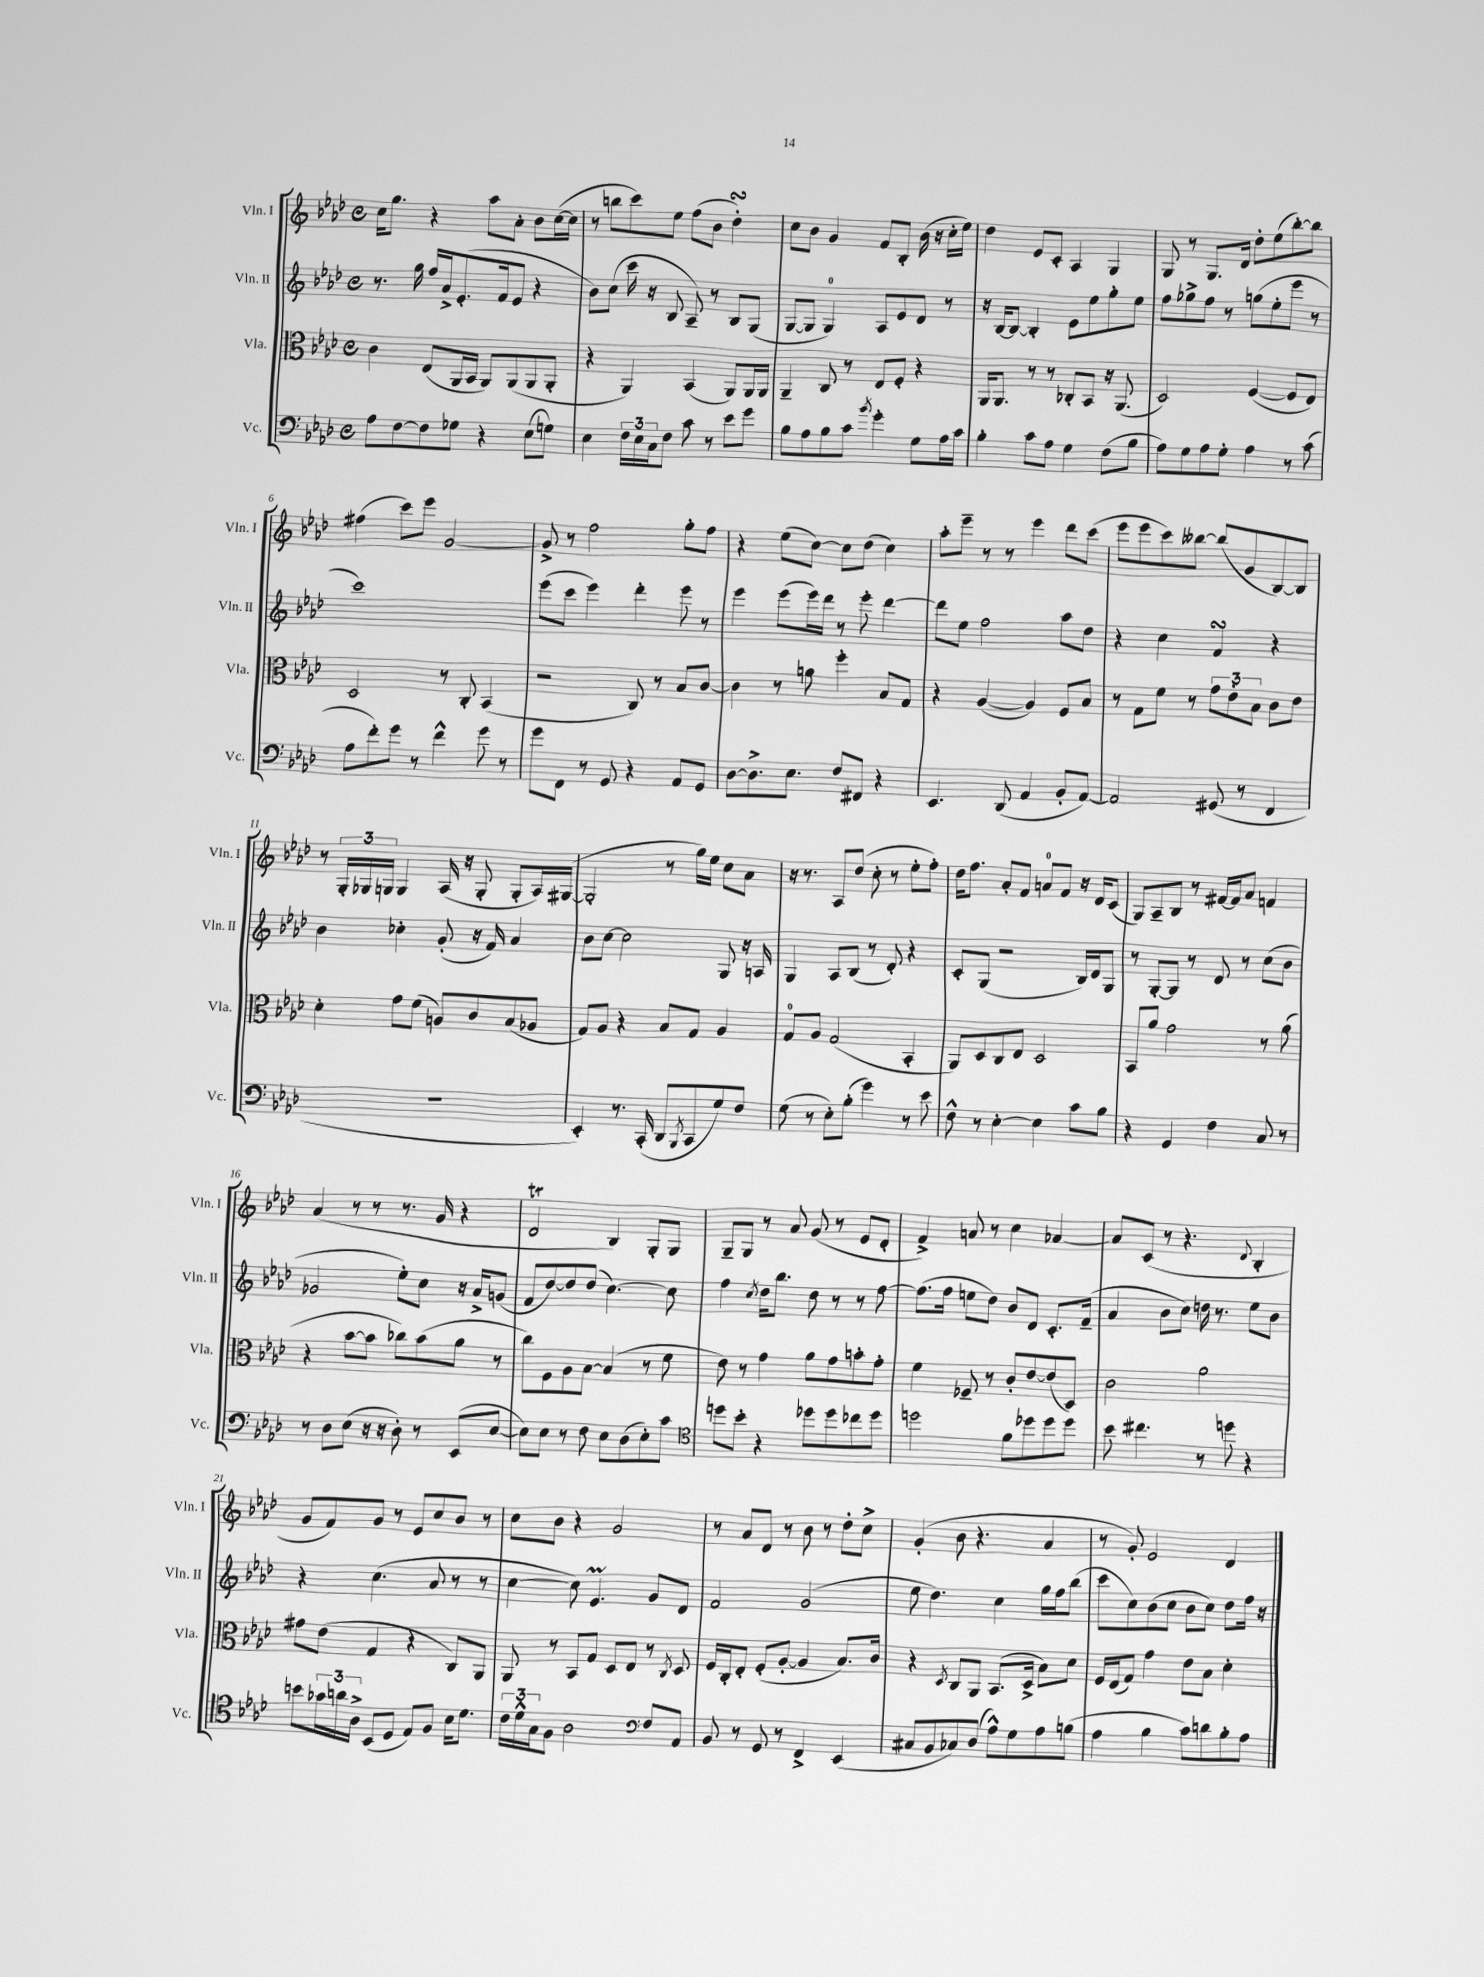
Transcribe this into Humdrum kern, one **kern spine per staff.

**kern	**kern	**kern	**kern
*part4	*part3	*part2	*part1
*staff4	*staff3	*staff2	*staff1
*I"Vc.	*I"Vla.	*I"Vln. II	*I"Vln. I
*I'Vc.	*I'Vla.	*I'Vln. II	*I'Vln. I
*clefF4	*clefC3	*clefG2	*clefG2
*k[b-e-a-d-]	*k[b-e-a-d-]	*k[b-e-a-d-]	*k[b-e-a-d-]
*M4/4	*M4/4	*M4/4	*M4/4
*met(c)	*met(c)	*met(c)	*met(c)
=1	=1	=1	=1
8A-\L	4c\	8.r	16cc\KL
.	.	.	8.gg\J
[8F\	.	.	.
.	.	16gg\	.
8F\]	(8E-/L	16ff/LL	4r
.	.	16a-^/J	.
8G-X\J	16AA-/L	(8.e-'/	.
.	16BB-/JJ	.	.
4r	8AA-/L)	.	8aa-\L
.	.	16f/k	.
.	(8AA-/	8e-/J	8a-'\J
(8E-\L	8AA-/	4r	8b-\L
8Gn\J)	8AA-'/J	.	([16cc\L
.	.	.	16cc\JJ]
=2	=2	=2	=2
4E-\	4r	8b-\L)	8r
.	.	(8cc\J	8bbn\L
24F\LL	4AA-/)	16ccc\	8ccc\)
24E-\	.	.	.
.	.	16r	.
24C\J	.	.	.
8F\J	.	8B-/	8ee-\J
8c\	(4BB-/	8A-~/)	(8ff\L
8r	.	8r	8b-\J
8e-\L	8AA-/L)	8B-/L	4dd-sSSs'\)
8g\J	16AA-/L	(8G/J	.
.	16AA-/JJ	.	.
=3	=3	=3	=3
8B-\L	4AA-~/	[8G/L	8cc\L
8A-\	.	8G/J]	8b-\J
8B-\	8C/	4G/)	4g/
8c\J	8r	.	.
8qb-/	.	.	.
4g'\	8E-/L	8A-/L	8f/L
.	8F'/J	8e-/	8B-'/J
8G\L	4r	8d-/J	(16b-\
.	.	.	16r
16A-\L	.	8r	16cc'\LL
16c\JJ	.	.	16ee-\JJ)
=4	=4	=4	=4
4B-'\	16AA-/KL	16r	4dd-\
.	8.AA-/J	[16B-/KL	.
.	.	8B-/J_	.
8c\L	8r	4B-'/]	8e-/L
8A-\J	8r	.	8c'/J
4G\	8C-X'/L	8e-\L	4A-/
.	8BB-/J	8ee-\	.
(8F\L	16r	8gg'\	4G/
.	(8.AA-/	.	.
8B-\J	.	8ee-\J	.
=5	=5	=5	=5
8A-\L)	2D-/)	8ff\L	8G/
8G\	.	8gg-X^\	8r
8A-\	.	8ff\J	8.G/L
8G'\J	.	8r	.
.	.	.	16d-/Jk
4A-\	([4F/	(8ggn\L	8dd-'\L
.	.	8ee-'\	(8ee-\
8r	8F/L]	8eee-\J	[8bb-'\)
(8c\	8E-/J)	8r	8bb-\J]
!!LO:LB:g=z
=6	=6	=6	=6
8A-\L	2D-/	1ccc)	(4ff#X\
8f'\)	.	.	.
8g\J	.	.	8ccc\L)
8r	.	.	8eee-\J
4f^^\	8r	.	[2g/
.	8C'/	.	.
8g\	(4BB-/	.	.
8r	.	.	.
=7	=7	=7	=7
8g\L	2r	(8eee-\L	8g^/]
8FF\J	.	8ccc\J	8r
8r	.	4eee-\)	2ff\
8GG/	.	.	.
4r	8C/)	4ddd-'\	.
.	8r	.	.
8AA-/L	8B-/L	8eee-\	8gg'\L
8GG/J	[8c/J	8r	8ff\J
=8	=8	=8	=8
[8D-\L	4c\]	4eee-\	4r
8.D-^\]	.	.	.
.	8r	(8eee-\L	(8ee-\L
8.E-\J	.	.	.
.	8an\	16eee-\L)	[8cc\J)
.	.	16ddd-\JJ	.
8F/L	4ff'\	8r	8cc\L]
8FF#X/J	.	8eee-'\	(8dd-\J
4r	8B-/L	[4ddd-\	4cc\)
.	8G/J	.	.
=9	=9	=9	=9
4.EE-/	4r	8ddd-\L]	8aa-'\L
.	.	8ee-\J	8eee-~\J
.	([4A-/	2ff\	8r
(8DD-/	.	.	8r
4AA-/	4A-/])	.	4eee-\
8BB-'/L	8F/L	8aa-\L	8ddd-\L
[8AA-/J)	8B-/J	8dd-\J	(8ccc\J
=10	=10	=10	=10
2AA-/]	8r	4r	8eee-\L
.	8G\L	.	8eee-\
.	8f\J	4cc\	8ccc\)
.	8r	.	[8bb--X\J
(8GG#X/	12g\L	4fsSSS/	(8bb--/L]
.	12e-'\	.	.
8r	.	.	8g/
.	12B-\J	.	.
4FF/	8c\L	4r	[8B-/)
.	8e-\J	.	8B-/J]
!!LO:LB:g=z
=11	=11	=11	=11
1r	4d-'\	4b-\	8r
.	.	.	24G'/LL
.	.	.	24G-X/
.	.	.	24Gn/JJ
.	8g\L	4cc-X'\	4G/
.	(8f\J	.	.
.	8An/L)	(8g'/	(16A-/
.	.	.	16r
.	8c/	16r	8G'/
.	.	16f/)	.
.	(8B-/	4a-/	8G'/L
.	8A-X/J	.	16A-/L)
.	.	.	([16G#X/JJ
=12	=12	=12	=12
4EE-'/)	8G/L)	8b-\L	2G#'/]
.	8A-/J	[8cc\J	.
8.r	4r	2cc\]	.
(16CC'/	.	.	.
8DD-/L	8B-/L	.	8r
8qBBB-/	.	.	.
8CC/	8G/J	.	16gg\LL)
.	.	.	16ee-\JJ
8G/)	4A-/	8G/	8cc\L
8F/J	.	16r	8a-\J
.	.	16An/	.
=13	=13	=13	=13
(8G\	8G/L	4G/	16r
.	.	.	8.r
8r	8A-/J	.	.
8E-'\L)	(2G/	8A-/L	8A-/L
(8B-'\J	.	(8B-/J	(8dd-/J
4g\)	.	8r	8cc'\
.	.	8d-'/)	8r
8r	4BB-'/	4r	8ee-'\L
8e-\	.	.	8ff'\J)
=14	=14	=14	=14
8F^^\	8AA-/L)	8c'/L	16dd-\KL
.	.	.	8.ff\J
8r	8D-/	(8G/J	.
[4E-'\	8C/	2r	8a-'/L
.	8E-/J	.	8f/J
4E-\]	2D-/	.	8an/L
.	.	.	8f/J
8c\L	.	16B-/LL)	16r
.	.	16d-/J	16d-/KL
8B-\J	.	8G/J	(8c/J
=15	=15	=15	=15
4r	8BB-/L	8r	8G/L)
.	8a-/J	[8G'/L	8A-~/
4GG/	2g\	8G/J]	8B-/J
.	.	8r	8r
4F\	.	8d-/	[16f#X/LL
.	.	.	16f#/J]
.	.	8r	8a-/J
8C/	8r	(8cc\L	4fn/
8r	(8a-\	8b-\J	.
!!LO:LB:g=z
=16	=16	=16	=16
8r	4r	2g-X/	(4a-/
8D-\L	.	.	.
(8E-\J	[8b-\L	.	8r
16r	8b-\J]	.	8r
16r	.	.	.
8D-'\)	8cc-X\L)	8ee-'\L)	8.r
8r	(8b-\	8cc\J	.
.	.	.	16g/
(8EE-/L	8a-\J	16r	4r
.	.	16a-^/KL	.
[8E-/J	8r	(8gn/J	.
=17	=17	=17	=17
8E-\L])	8cc\L)	8f/L	2d-T/
8E-\J	8F\	[8dd-/)	.
8r	8A-\	8dd-/]	.
8F\	[8B-\J	(8dd-/J	.
8E-\L	(4B-/]	[4.cc\)	4B-/)
(8D-\	.	.	.
8E-'\)	8r	.	8G'/L
8c\J	8f\	8cc\]	8G/J
=18	=18	=18	=18
*clefC4	*	*	*
8ddn\L	8e-\)	4ff\	8G~/L
8b-'\J	8r	.	8G/J
.	.	8qcc/	.
4r	4g\	16dd-\KL	8r
.	.	8.bb-\J	.
.	.	.	8a-/
8dd-X\L	8a-\L	8dd-\	(8g/
8dd-\	8g\	8r	8r
8cc-X\	8bn'\	8r	8e-/L
8dd-\J	8g'\J	[8ff\	8d-'/J
=19	=19	=19	=19
2ddn\	4f\	(8.ff\L]	4f^/)
.	.	16ff\Jk	.
.	8F-X~/	8een\L	8an/
.	8r	8dd-\J)	8r
8f\L	8c'/L	8b-/L	4cc\
8dd-X\	[8e-/	8d-/J	.
8dd-\	(8e-/]	8.c'/L	[4a-X/
8dd-\J	8D-/J)	.	.
.	.	(16f~/Jk	.
=20	=20	=20	=20
8b-\	2c\	4a-/	8a-/L]
4.cc#X\	.	.	(8c/J
.	.	8b-\L	8r
.	.	8cc\J)	4.r
8r	2a-\	16ddn\	.
.	.	8.r	.
8ddn\	.	.	.
.	.	.	8qqd-/
4r	.	8ee-\L	4B-'/
.	.	8b-\J	.
!!LO:LB:g=z
=21	=21	=21	=21
8bn\L	8g#X\L	4r	8g/L
24g-X\L	(8e-\J	.	8f/)
24an\	.	.	.
24A-^\JJ	.	.	.
(8BB-/L	4G/	(4.cc\	8g/J
8D-/J	.	.	8r
8E-/L)	4r	.	8e-/L
8F/J	.	8a-/	8cc/
16B-\KL	8C/L)	8r	8b-/J
8.d-\J	.	.	.
.	8AA-/J	8r	8r
=22	=22	=22	=22
24c\LL	8AA-/	[4cc\	8cc\L
24d-^^\	.	.	.
24G\J	.	.	.
8F\J	8r	.	8b-\J
2A-\	8BB-/L	8cc\])	4r
.	8G/J	4.e-M/	.
.	8D-/L	.	2g/
.	8E-/J	.	.
*clefF4	*	*	*
8F/L	8r	8g/L	.
.	8qC/	.	.
8AA-/J	8D-/	8d-/J	.
=23	=23	=23	=23
8BB-/	16F/LL	2f/	8r
.	16C'/J	.	.
8r	8E-'/J	.	8a-/L
8GG/	(8F'/L	.	8d-/J
8r	[8A-'/J	.	8r
4FF^/	4A-/]	(2g/	8b-\
.	.	.	8r
(4EE-/	8.B-/L)	.	8dd-'\L
.	.	.	8cc^\J
.	16c/Jk	.	.
=24	=24	=24	=24
8C#X/L	4r	8ee-\	(4g'/
8BB-/	.	4.dd-\)	.
.	8qD-/	.	.
8C-X/)	8C/L	.	8b-\
(8D-/J	8AA-/J	.	4.r
8A-^^\L)	(8.BB-/L	4cc\	.
8G\	.	.	.
.	16D-^/Jk	.	.
8A-\	8B-\L)	16gg\LL	4a-/
.	.	16ff\J	.
(8Bn\J	8d-\J	(8bb-\J	.
=25	=25	=25	=25
4A-\	16F/LL	8ccc\L	8r
.	(16E-/J	.	.
.	8G/J)	8cc\)	8g'/)
4B-\	4g\	(8b-\	2e-/
.	.	8cc\J	.
8c\L)	8e-\L	8b-\L	.
8dn\	8B-\J	8cc\J)	.
8B-'\	4d-'\	8dd-\L	4d-/
8A-\J	.	16ff\Jk	.
.	.	16r	.
==	==	==	==
*-	*-	*-	*-
